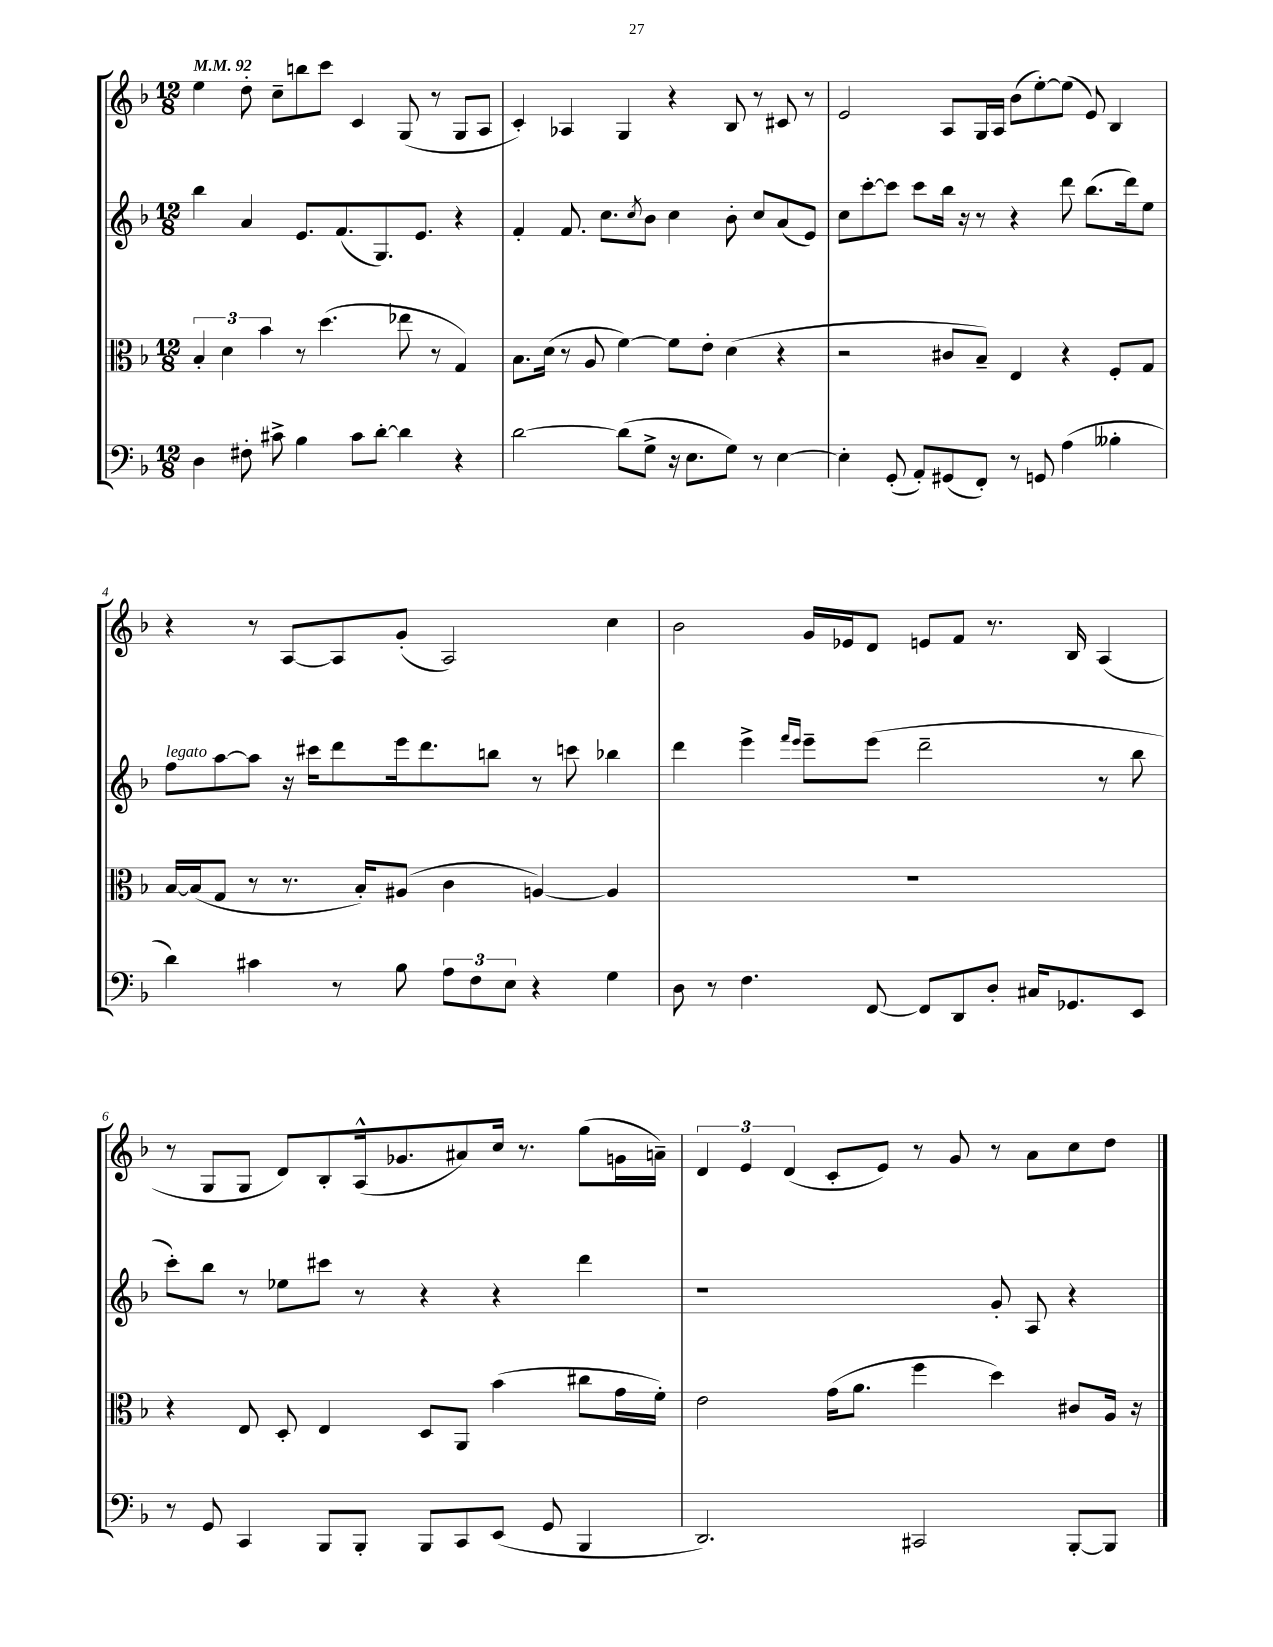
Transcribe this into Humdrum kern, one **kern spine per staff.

**kern	**kern	**kern	**kern
*part4	*part3	*part2	*part1
*staff4	*staff3	*staff2	*staff1
*clefF4	*clefC3	*clefG2	*clefG2
*k[b-]	*k[b-]	*k[b-]	*k[b-]
*M12/8	*M12/8	*M12/8	*M12/8
*MM92	*MM92	*MM92	*MM92
=1	=1	=1	=1
4D\	6B-'/	4bb-\	4ee\
.	6d\	.	.
8F#X'\	.	4a/	8dd'\
.	6b-\	.	.
8c#X^\	.	.	8cc~\L
4B-\	8r	8.e/L	8bbn\
.	(4.dd\	.	8ccc\J
.	.	(8.f/	.
8c#\L	.	.	4c/
[8d'\J	.	8.G/)	.
4d\]	8ee-X\	.	(8G/
.	.	8.e/J	.
.	8r	.	8r
4r	4G/)	4r	8G/L
.	.	.	8A/J
=2	=2	=2	=2
[2d\	8.B-\L	4f'/	4c'/)
.	(16d\Jk	.	.
.	8r	8.f/	4A-X/
.	8A/	.	.
.	.	8.cc\L	.
(8d\L]	[4f\)	.	4G/
.	.	8qcc/	.
8G^\J	.	8b-\J	.
16r	8f\L]	4cc\	4r
8.E\L	.	.	.
.	8e'\J	.	.
8G\J)	(4d\	8b-'\	8B-/
8r	.	8cc/L	8r
[4E\	4r	(8a/	8c#X/
.	.	8e/J)	8r
=3	=3	=3	=3
4E'\]	2r	8cc\L	2e/
.	.	[8ccc'\	.
(8GG'/	.	8ccc\J]	.
8AA'/L)	.	8ccc\L	.
(8GG#X/	8c#X/L	16bb-\Jk	8A/L
.	.	16r	.
8FF'/J)	8B-~/J)	8r	16G/L
.	.	.	16A/JJ
8r	4E/	4r	(8b-\L
8GGn/	.	.	[8ee'\)
(4A\	4r	8ddd\	(8ee\J]
.	.	(8.bb-\L	8e/)
4B--X'\	8F'/L	.	4B-/
.	.	16ddd\k)	.
.	8G/J	8ee\J	.
!!LO:LB:g=z
=4	=4	=4	=4
!	!	!LO:TX:a:i:t=legato	!
4d\)	[16B-/LL	8ff\L	4r
.	(16B-/J]	.	.
.	8G/J	[8aa\	.
4c#X\	8r	8aa\J]	8r
.	8.r	16r	[8A/L
.	.	16ccc#X\KL	.
8r	.	8ddd\	8A/]
.	16B-'/KL)	.	.
8B-\	(8A#X/J	16eee\k	(8g'/J
.	.	8.ddd\	.
12A\L	4c\	.	2A/)
12F\	.	.	.
.	.	8bbn\J	.
12E\J	.	.	.
4r	[4An/)	8r	.
.	.	8cccn\	.
4G\	4A/]	4bb-X\	4cc\
=5	=5	=5	=5
8D\	1.r	4ddd\	2b-\
8r	.	.	.
4.F\	.	4eee^\	.
.	.	16qqfff/LL	.
.	.	16qqeee/JJ	.
.	.	8eee~\L	16g/LL
.	.	.	16e-X/J
[8FF/	.	(8eee\J	8d/J
8FF/L]	.	2ddd~\	8en/L
8DD/	.	.	8f/J
8D'/J	.	.	8.r
16C#X/KL	.	.	.
8.GG-X/	.	.	16B-/
.	.	8r	(4A/
8EE/J	.	8bb-\	.
!!LO:LB:g=z
=6	=6	=6	=6
8r	4r	8ccc'\L)	8r
8GG/	.	8bb-\J	8G/L
4CC/	8E/	8r	8G/J
.	8D'/	8ee-X\L	8d/L)
8BBB-/L	4E/	8ccc#X\J	8B-'/
8BBB-'/J	.	8r	(16A^^/k
.	.	.	8.g-X/
8BBB-/L	8D/L	4r	.
8CC/	8AA/J	.	8a#X/)
(8EE/J	(4b-\	4r	16cc/Jk
.	.	.	8.r
8GG/	.	.	.
4BBB-/	8cc#X\L	4ddd\	(8gg\L
.	16g\L	.	16gn\L
.	16f'\JJ)	.	16an~\JJ)
=7	=7	=7	=7
2.DD/)	2e\	1r	6d/
.	.	.	6e/
.	.	.	(6d/
.	(16g\KL	.	8c'/L
.	8.a\J	.	.
.	.	.	8e/J)
2CC#X/	4ff\	.	8r
.	.	.	8g/
.	4dd\)	8g'/	8r
.	.	8A/	8a\L
[8BBB-'/L	8c#X/L	4r	8cc\
8BBB-/J]	16A/Jk	.	8dd\J
.	16r	.	.
==	==	==	==
*-	*-	*-	*-
